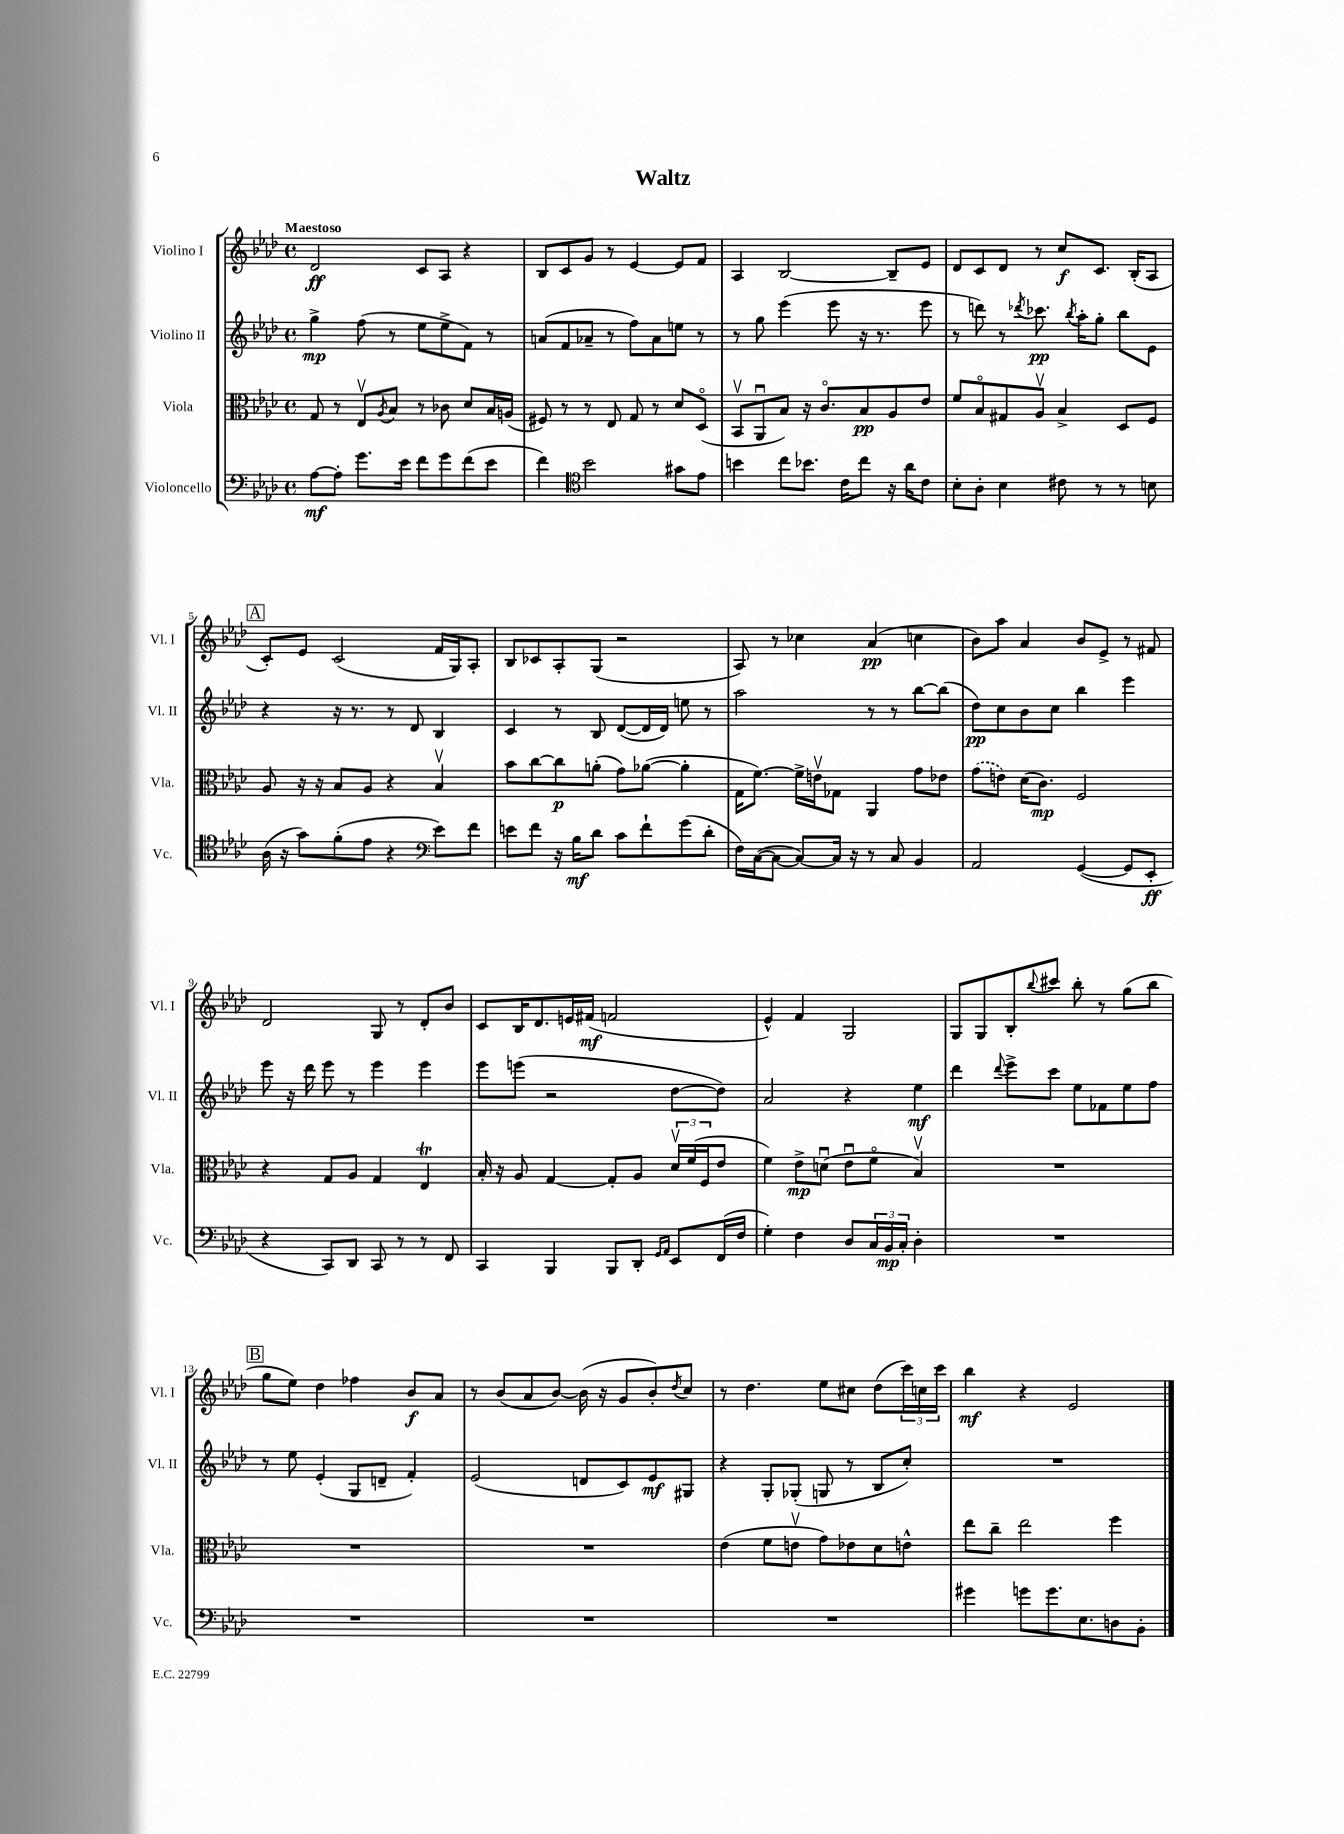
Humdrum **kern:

**kern	**dynam	**kern	**dynam	**kern	**dynam	**kern	**dynam
*part4	*part4	*part3	*part3	*part2	*part2	*part1	*part1
*staff4	*staff4	*staff3	*staff3	*staff2	*staff2	*staff1	*staff1
*I"Violoncello	*	*I"Viola	*	*I"Violino II	*	*I"Violino I	*
*I'Vc.	*	*I'Vla.	*	*I'Vl. II	*	*I'Vl. I	*
*clefF4	*	*clefC3	*	*clefG2	*	*clefG2	*
*k[b-e-a-d-]	*	*k[b-e-a-d-]	*	*k[b-e-a-d-]	*	*k[b-e-a-d-]	*
*M4/4	*	*M4/4	*	*M4/4	*	*M4/4	*
*met(c)	*	*met(c)	*	*met(c)	*	*met(c)	*
=1	=1	=1	=1	=1	=1	=1	=1
!	!	!	!	!	!	!LO:TX:a:B:t=Maestoso	!
[8A-\L	mf	8G/	.	4gg^\	mp	2d-/	ff
8A-'\J]	.	8r	.	.	.	.	.
8.g\L	.	8E-v/L	.	(8ff\	.	.	.
.	.	8qA-/	.	.	.	.	.
.	.	8B-/J	.	8r	.	.	.
16e-\Jk	.	.	.	.	.	.	.
8f\L	.	8r	.	8ee-\L	.	8c/L	.
8g\	.	8c-X\	.	8ee-^\	.	8A-/J	.
(8f\	.	8d-/L	.	8f\J)	.	4r	.
8e-\J	.	16B-/L	.	8r	.	.	.
.	.	(16An/JJ	.	.	.	.	.
=2	=2	=2	=2	=2	=2	=2	=2
4f\)	.	8F#X/)	.	(8an/L	.	8B-/L	.
.	.	8r	.	8f/	.	8c/	.
*clefC4	*	*	*	*	*	*	*
2b-\	.	8r	.	8a-X~/J	.	8g/J	.
.	.	8E-/	.	8r	.	8r	.
.	.	8G/	.	8ff\L)	.	[4e-/	.
.	.	8r	.	8a-\	.	.	.
8g#X\L	.	8d-/L	.	8een\J	.	8e-/L]	.
8e-\J	.	(8D-/J	.	8r	.	8f/J	.
=3	=3	=3	=3	=3	=3	=3	=3
4bn\	.	8BB-v/L	.	8r	.	4A-/	.
.	.	8AA-u/	.	8gg\	.	.	.
8cc\L	.	8B-/J)	.	(4eee-\	.	[2B-/	.
8.b-X\J	.	16r	.	.	.	.	.
.	.	8.c/L	.	.	.	.	.
.	.	.	.	8eee-\	.	.	.
16c\KL	.	.	.	.	.	.	.
8cc\J	.	8B-/	pp	16r	.	.	.
.	.	.	.	8.r	.	.	.
16r	.	8A-/	.	.	.	8B-~/L]	.
16a-\KL	.	.	.	.	.	.	.
8c\J	.	8e-/J	.	8eee-\	.	8e-/J	.
=4	=4	=4	=4	=4	=4	=4	=4
8B-'\L	.	8f/L	.	8r	.	8d-/L	.
8A-'\J	.	8B-/	.	8dddn\)	.	8c/	.
4B-\	.	8G#X/	.	8r	.	8d-/J	.
.	.	.	.	8qddd-X/	.	.	.
.	.	8A-v/J	.	8.ccc-X\	pp	8r	.
8c#X\	.	4B-^/	.	.	.	8cc/L	f
.	.	.	.	8qbb-/	.	.	.
.	.	.	.	16aa-'\KL	.	.	.
8r	.	.	.	8gg'\J	.	8.c/J	.
8r	.	8D-/L	.	8bb-\L	.	.	.
.	.	.	.	.	.	(16B-'/KL	.
8Bn\	.	8F/J	.	8e-\J	.	8A-/J	.
!!LO:LB:g=z
!!LO:REH:place=s1:t=A
=5	=5	=5	=5	=5	=5	=5	=5
(16A-\	.	8A-/	.	4r	.	8c'/L)	.
16r	.	.	.	.	.	.	.
8g\L)	.	16r	.	.	.	8e-/J	.
.	.	16r	.	.	.	.	.
(8f'\	.	8B-/L	.	16r	.	(2c/	.
.	.	.	.	8.r	.	.	.
8e-\J	.	8A-/J	.	.	.	.	.
4r	.	4r	.	8r	.	.	.
.	.	.	.	8d-/	.	.	.
*clefF4	*	*	*	*	*	*	*
8e-\L)	.	4B-v/	.	4B-/	.	16f/LL	.
.	.	.	.	.	.	16G/J)	.
8f\J	.	.	.	.	.	8A-'/J	.
=6	=6	=6	=6	=6	=6	=6	=6
8en\L	.	8b-\L	.	4c/	.	8B-/L	.
8f\J	.	[8cc\	.	.	.	8c-X/	.
16r	.	8cc\]	p	8r	.	8A-'/	.
16B-\KL	mf	.	.	.	.	.	.
8d-\J	.	(8an'\J	.	8B-/	.	(8G/J	.
8c\L	.	8g\L)	.	([8d-/L	.	2r	.
8f`\	.	([8a-X\J	.	16d-/L]	.	.	.
.	.	.	.	16d-/JJ)	.	.	.
(8g\	.	4a-'\]	.	8een\	.	.	.
8d-'\J	.	.	.	8r	.	.	.
=7	=7	=7	=7	=7	=7	=7	=7
16F\LL)	.	16G\KL	.	2aa-\	.	8A-/)	.
([16C\J	.	[8.f\J)	.	.	.	.	.
8C\J_	.	.	.	.	.	8r	.
8C/L_)	.	16f^\LL]	.	.	.	4cc-X\	.
.	.	16env\J	.	.	.	.	.
16C/Jk]	.	8G-X\J	.	.	.	.	.
16r	.	.	.	.	.	.	.
8r	.	4AA-/	.	8r	.	(4a-/	pp
8C/	.	.	.	8r	.	.	.
4BB-/	.	8g\L	.	[8bb-\L	.	4ccn\	.
.	.	8e-X\J	.	(8bb-\J]	.	.	.
=8	=8	=8	=8	=8	=8	=8	=8
2AA-/	.	(8g\L	.	8dd-\L)	pp	8b-\L)	.
.	.	8en\J)	.	8cc\	.	8aa-\J	.
.	.	(16d-\KL	.	8b-\	.	4a-/	.
.	.	8.c\J)	mp	.	.	.	.
.	.	.	.	8cc\J	.	.	.
([4GG/	.	2F/	.	4bb-\	.	8b-/L	.
.	.	.	.	.	.	8e-^/J	.
8GG/L]	.	.	.	4eee-\	.	8r	.
8EE-'/J	ff	.	.	.	.	8f#X/	.
!!LO:LB:g=z
=9	=9	=9	=9	=9	=9	=9	=9
4r	.	4r	.	8eee-\	.	2d-/	.
.	.	.	.	16r	.	.	.
.	.	.	.	16ddd-\	.	.	.
8CC/L)	.	8G/L	.	8eee-\	.	.	.
8DD-/J	.	8A-/J	.	8r	.	.	.
8CC/	.	4G/	.	4eee-\	.	8G/	.
8r	.	.	.	.	.	8r	.
8r	.	4E-T/	.	4eee-\	.	8d-'/L	.
8FF/	.	.	.	.	.	8b-/J	.
=10	=10	=10	=10	=10	=10	=10	=10
4CC/	.	16B-'/	.	8eee-\L	.	8c/L	.
.	.	16r	.	.	.	.	.
.	.	8A-/	.	(8eeen\J	.	16B-/K	.
.	.	.	.	.	.	8.d-/	.
4BBB-/	.	[4G/	.	2r	.	.	.
.	.	.	.	.	.	16en/L	.
.	.	.	.	.	.	(16f#X/JJ	mf
8BBB-/L	.	8G'/L]	.	.	.	2fn/	.
8DD-'/J	.	8A-/J	.	.	.	.	.
16qqGG/LL	.	.	.	.	.	.	.
16qqAA-/JJ	.	.	.	.	.	.	.
8EE-/L	.	24d-v/LL	.	[8dd-\L	.	.	.
.	.	(24f/	.	.	.	.	.
.	.	24F/J	.	.	.	.	.
(16FF/L	.	8e-/J	.	8dd-\J])	.	.	.
16F/JJ	.	.	.	.	.	.	.
=11	=11	=11	=11	=11	=11	=11	=11
4G'\)	.	4f\)	.	2a-/	.	4e-^^/)	.
4F\	.	8e-^\L	mp	.	.	4f/	.
.	.	(8dnu\J	.	.	.	.	.
8D-/L	.	8e-u\L	.	4r	.	2G/	.
24C/L	.	8f\J	.	.	.	.	.
24BB-/	mp	.	.	.	.	.	.
24C'/JJ	.	.	.	.	.	.	.
4D-'\	.	4B-v/)	.	4ee-\	mf	.	.
=12	=12	=12	=12	=12	=12	=12	=12
1r	.	1r	.	4ddd-\	.	8G/L	.
.	.	.	.	.	.	8G/	.
.	.	.	.	8qqddd-/	.	.	.
.	.	.	.	8eee-^\L	.	8B-'/	.
.	.	.	.	.	.	8qqbb-/	.
.	.	.	.	8ccc\J	.	8ccc#X/J	.
.	.	.	.	8ee-\L	.	8bb-'\	.
.	.	.	.	8f-X\	.	8r	.
.	.	.	.	8ee-\	.	(8gg\L	.
.	.	.	.	8ff\J	.	8bb-\J	.
!!LO:LB:g=z
!!LO:REH:place=s1:t=B
=13	=13	=13	=13	=13	=13	=13	=13
1r	.	1r	.	8r	.	8gg\L	.
.	.	.	.	8ee-\	.	8ee-\J)	.
.	.	.	.	(4e-'/	.	4dd-\	.
.	.	.	.	8G/L	.	4ff-X\	.
.	.	.	.	8dn~/J	.	.	.
.	.	.	.	4f'/)	.	8b-/L	f
.	.	.	.	.	.	8a-/J	.
=14	=14	=14	=14	=14	=14	=14	=14
1r	.	1r	.	(2e-/	.	8r	.
.	.	.	.	.	.	(8b-/L	.
.	.	.	.	.	.	8a-/	.
.	.	.	.	.	.	[8b-/J)	.
.	.	.	.	8dn/L	.	(16b-\]	.
.	.	.	.	.	.	16r	.
.	.	.	.	8c/)	.	8g/L	.
.	.	.	.	8e-/	mf	8b-'/)	.
.	.	.	.	.	.	8qdd-/	.
.	.	.	.	8G#X/J	.	8cc/J	.
=15	=15	=15	=15	=15	=15	=15	=15
1r	.	(4e-\	.	4r	.	8r	.
.	.	.	.	.	.	4.dd-\	.
.	.	8f\L	.	8G'/L	.	.	.
.	.	8env\J	.	(8G-X'/J	.	.	.
.	.	8g\L)	.	8Gn/	.	8ee-\L	.
.	.	8e-X\	.	8r	.	8cc#X\J	.
.	.	8d-\	.	8B-/L	.	(8dd-\L	.
.	.	8en^^\J	.	8cc'/J)	.	24ccc\L)	.
.	.	.	.	.	.	24ccn\	.
.	.	.	.	.	.	24ccc\JJ	.
=16	=16	=16	=16	=16	=16	=16	=16
4g#X\	.	8ee-\L	.	1r	.	4bb-\	mf
.	.	8cc~\J	.	.	.	.	.
8gn\L	.	2ee-\	.	.	.	4r	.
8.g\	.	.	.	.	.	.	.
.	.	.	.	.	.	2e-/	.
8.E-\	.	.	.	.	.	.	.
8Dn\	.	4ff\	.	.	.	.	.
8BB-'\J	.	.	.	.	.	.	.
==	==	==	==	==	==	==	==
*-	*-	*-	*-	*-	*-	*-	*-
